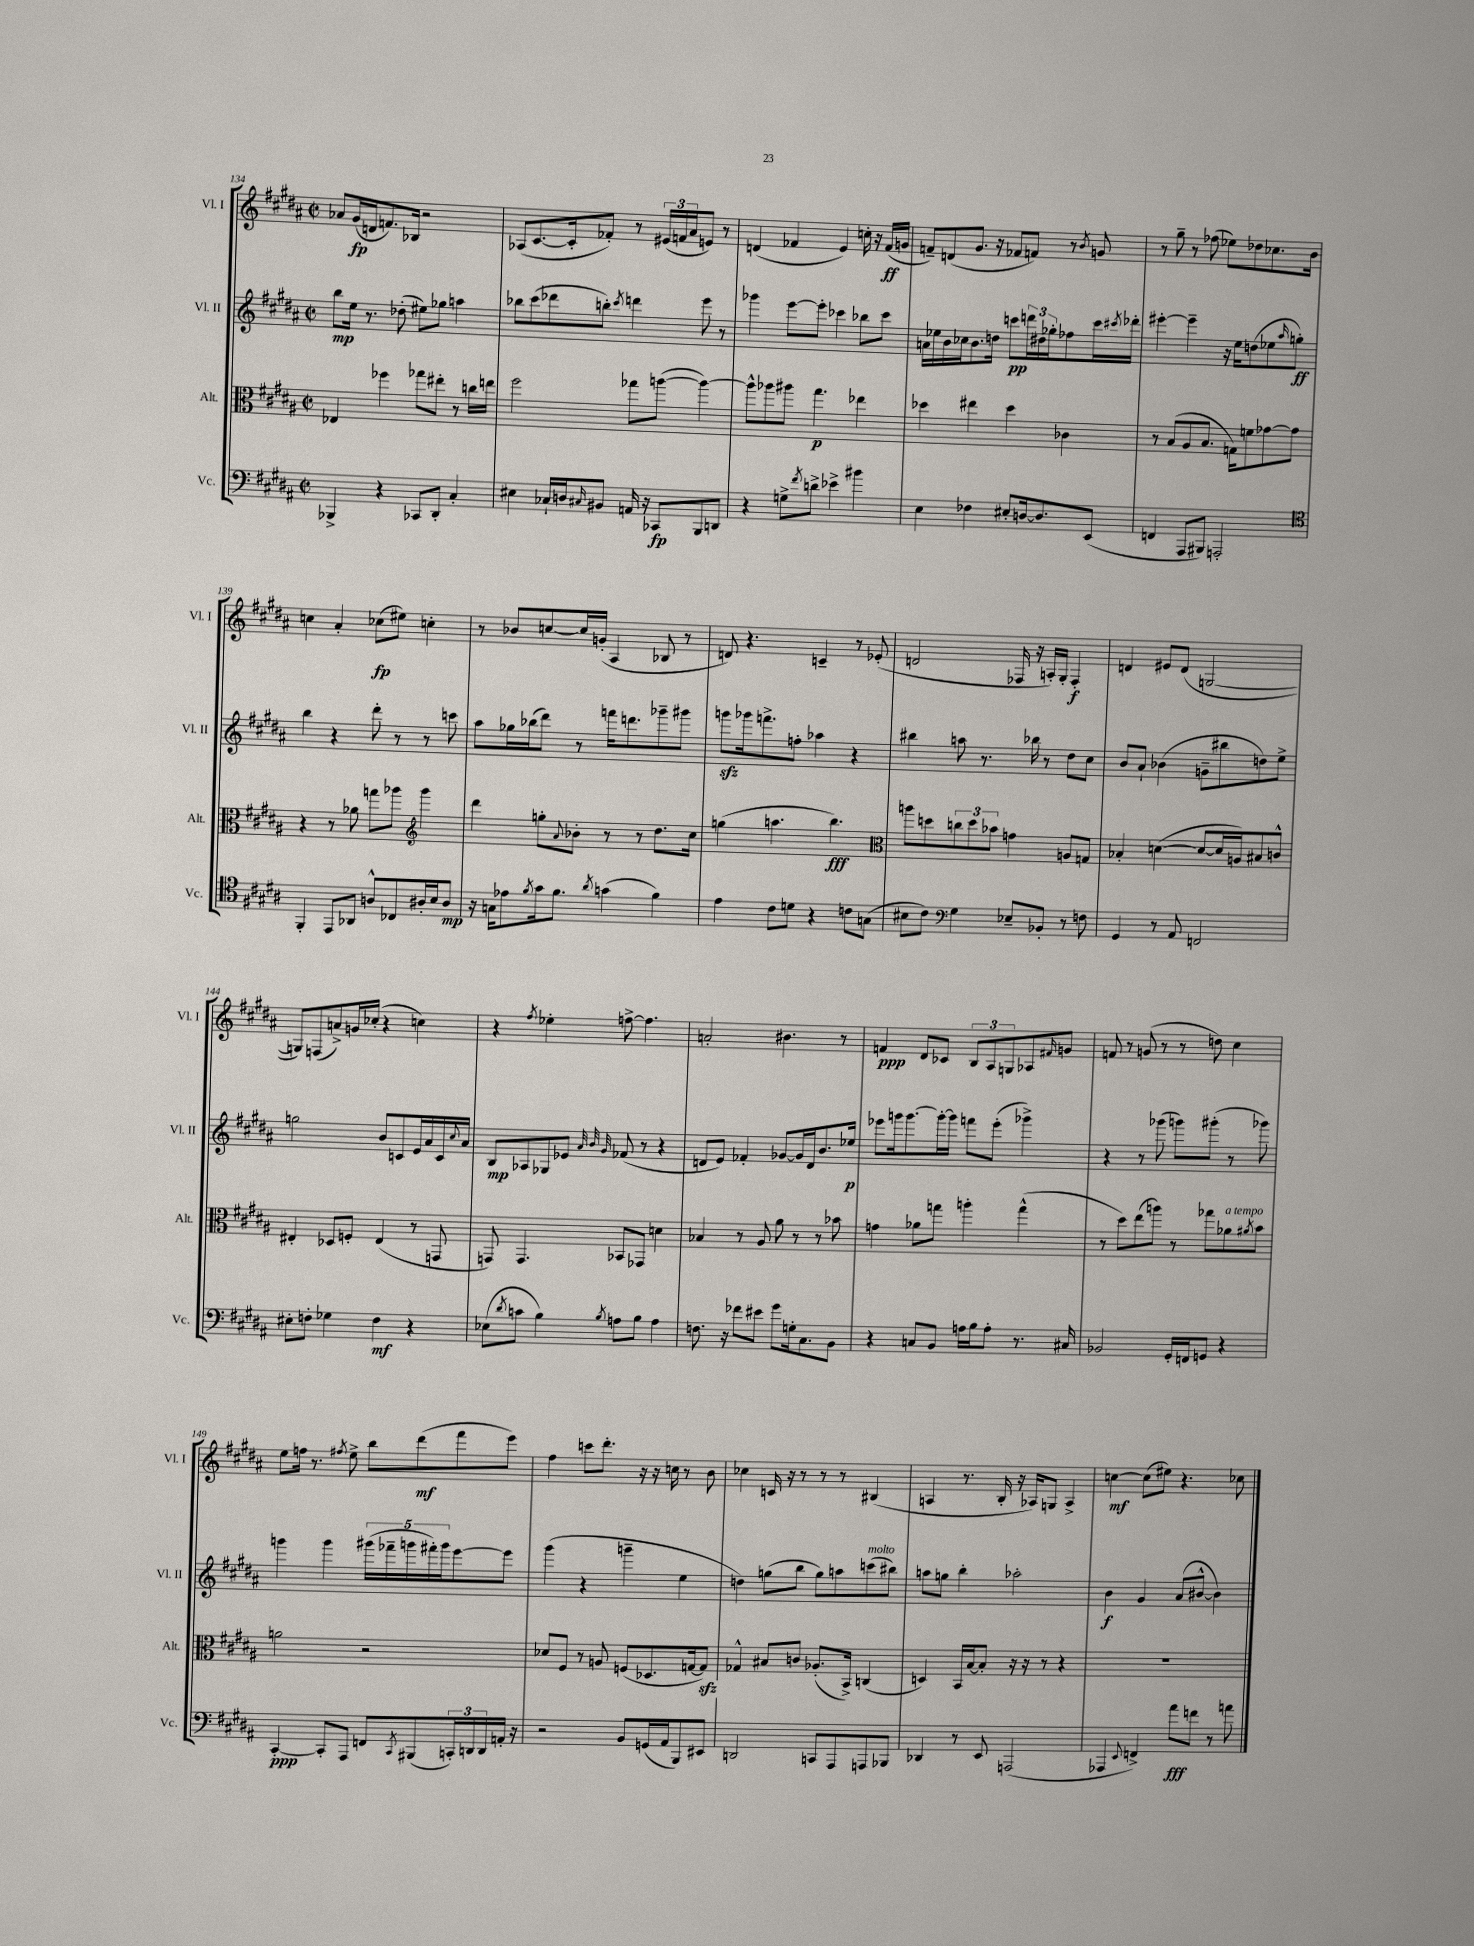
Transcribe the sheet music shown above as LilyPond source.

<<
\new StaffGroup <<
\new Staff = "s0" \with { instrumentName = "Vl. I" shortInstrumentName = "Vl. I" } {
    \clef treble \key b \major \defaultTimeSignature \time 2/2
    aes'8 gis'16\fp( d'16 f'8.) bes16 r2 |
    aes8( cis'8.~ cis'16-. fes'8-.) r8 \tuplet 3/2 { eis'16( f'16 ais'16 } e'8) r8 |
    d'4( fes'4 e'4) c''16-. r16 fes'16\ff( g'16 |
    f'8--) d'8( gis'8. r16 fes'8 f'8) r8 \acciaccatura { b'8 } g'8 |
    r8 gis''8-- r8 fes''8( ees''8) des''8 ces''8. b'16 |
    c''4 ais'4-. ces''8\fp( eis''8) c''4-. |
    r8 bes'8 c''8~ c''16 g'16-.( ais4 bes8 r8 |
    d'8) r4. c'4-- r8 ees'8-.( |
    d'2 fes16 r16 a16-.) gis16-. fes4-.\f |
    d'4 eis'8 d'8( g2~ |
    g8) f8( a'8->) g'16 ces''16-.( r4 c''4) |
    r4 \acciaccatura { fis''8 } ees''4-. f''8~-> f''4. |
    a'2-. bis'4. r8 |
    f'4\ppp dis'8 ces'8 \tuplet 3/2 { b8 ais8 g8 } aes8 \grace { fis'16 } g'8 |
    f'8 r8 g'8( r8 r8 d''8) cis''4 |
    e''8 f''16 r8. \acciaccatura { fis''8 } e''8-> b''8 dis'''8\mf( fis'''8 e'''8) |
    fis''4 c'''8 dis'''8.-. r16 r16 c''16 r8 b'8 |
    ces''4 c'16 r16 r8 r8 r8 bis4( |
    a4 r8. b16-. r16 aes16) g8 aes4-> |
    c''4~\mf c''8( eis''8) r4. ces''8 \bar "|." |
}
\new Staff = "s1" \with { instrumentName = "Vl. II" shortInstrumentName = "Vl. II" } {
    \clef treble \key b \major \defaultTimeSignature \time 2/2
    b''8\mp e''16 r8. des''8-.( eis''8) ges''8 a''4 |
    bes''8 cis'''8( des'''8 b''8-.) \acciaccatura { cis'''8 } d'''4 e'''8 r8 |
    ges'''4 e'''8~ e'''8-. ces'''4 bes''8 ces'''8 |
    a'16 ees''16 b'16 ces''16 b'8. d''16 c'''8\pp \tuplet 3/2 { d'''16 dis''16 ges''16-. } fes''8 c'''16 \acciaccatura { cis'''8 } des'''16-. |
    eis'''4~-. eis'''4-- r16 e''16 d''8( ees''8 \grace { ais''16 } g''8-.\ff) |
    b''4 r4 dis'''8-. r8 r8 c'''8 |
    ais''8 ges''16 bes''16( dis'''8) r8 f'''16 d'''8. ges'''8-- gis'''8 |
    g'''8\sfz ges'''16 f'''8.-> f''8-. aes''4 r4 |
    bis''4 a''8 r8. bes''16 r8 dis''8 cis''8 |
    b'8 ais'8-! bes'4( g'8-- bis''8 d''8) e''8-> |
    g''2 b'8 c'8 e'16 ais'16 c'16 \appoggiatura { cis''8 } ais'16 |
    b8\mp aes8 ges8 ees'8 \grace { ais'32 b'32 gis'32 } fes'8( r8 r4 |
    d'8 e'8) fes'4-. ges'8~ ges'16 d'16 b'8. ees''16\p |
    ees'''8 g'''16 g'''8.~ g'''16~-. g'''16 f'''8 ees'''8-.( ges'''4->) |
    r4 r8 ges'''8( g'''8) gis'''8-.( r8 ges'''8) |
    g'''4 g'''4 \tuplet 5/4 { gis'''16( fes'''16-- g'''16 fis'''16-.) g'''16 } e'''8~ e'''8 |
    gis'''4( r4 g'''4-- e''4 |
    d''4) g''8( b''8 g''8) a''8 c'''8^\markup { \italic "molto" }( bis''8) |
    a''8 g''8 b''4-. aes''2-. |
    b'4\f gis'4 ais'8( bis'8~-^ bis'4) \bar "|." |
}
\new Staff = "s2" \with { instrumentName = "Alt." shortInstrumentName = "Alt." } {
    \clef alto \key b \major \defaultTimeSignature \time 2/2
    ees4 fes''4 ges''8 eis''8-. r8 c''16 e''16 |
    fis''2 ges''8 a''8~( a''4~) |
    a''8-^ aes''8 ais''8 gis''4.\p ees''4 |
    des''4 eis''4 des''4 ces'4 |
    r8 b8( ais8 b8. g16) f'8 ges'8~ ges'8 |
    r4 r8 aes'8 g''8 aes''8 \clef treble gis'''4 |
    dis'''4 g''8-. \appoggiatura { ais'8 } bes'8-. r8 r8 dis''8. cis''16 |
    g''4( a''4. b''4.\fff) |
    \clef alto a''8 d''8 \tuplet 3/2 { c''8 d''8 bes'8 } g'4 a8 g8 |
    bes4-. d'4~( d'8~ d'16 a16) bis8 c'8-^ |
    eis4-. des8 f8-. eis4( r8 g,8 |
    g,8) g,4. bes,8 ges,8 d'4 |
    bes4 r8 ais8 ais'8 r8 r8 bes'8 |
    g'4 aes'8 g''8 a''4-. g''4-^( |
    r8 dis''8) e''8( a''8) r8 ges''8 aes'8^\markup { \italic "a tempo" } \acciaccatura { ais'8 } b'8 |
    a'2 r2 |
    des'8 fis8 r8 a8 f8( des8. g16~ g8\sfz) |
    ges4-^ bis8 c'8 aes8.-.( b,16->) c4( |
    d4) b,16 b16~ b8-. r16 r16 r8 r4 |
    R1 \bar "|." |
}
\new Staff = "s3" \with { instrumentName = "Vc." shortInstrumentName = "Vc." } {
    \clef bass \key b \major \defaultTimeSignature \time 2/2
    bes,,4-> r4 ces,8 dis,8-. cis4-. |
    eis4 ces16-! d16 \grace { cis16 } bis,8 a,16 r16 ces,8\fp b,,8 d,8 |
    r4 g8-> \acciaccatura { fis'8 } d'8-> ees'4-> bis'4 |
    e4 fes4 eis8-. d16~ d8. e,8( |
    f,4 ais,,8 bis,,8) a,,2-. |
    \clef tenor fis,4-. e,8 aes,8 a8-^ ces8 ais16-. b16 ais8\mp |
    r16 g16 ees'8 \acciaccatura { fis'8 } gis'16 fis'8. \acciaccatura { ais'8 } g'4( fis'4) |
    e'4 cis'8 d'8 r4 c'8 g8( |
    bis8 cis'8) \clef bass gis4 ees8-- bes,8-. r8 f8 |
    gis,4 r8 ais,8 f,2 |
    eis8-. f8-. ges4 f4\mf r4 |
    ees8( \acciaccatura { dis'8 } c'8 b4) \acciaccatura { b8 } a8 b8 a4 |
    f8. r16 fes'8 eis'8 gis'8 g16-. cis8. b,8 |
    r4 c8 b,8 a16 b16 a8-. r8. cis16 |
    bes,2 gis,16-. f,16 g,8 r4 |
    cis,4~-.\ppp cis,8-. ais,,8 f,8 \acciaccatura { cis,8 } bis,,8( \tuplet 3/2 { c,16-.) d,16 d,16 } a,16-. r16 |
    r2 b,8 g,16( ais,16 b,,8) eis,8 |
    d,2 c,8 ais,,8 a,,8 bes,,8 |
    des,4 r8 e,8 a,,2( |
    aes,,4 \appoggiatura { e,8 } f,4->) ais'8\fff f'8 r8 a'8 \bar "|." |
}
>>
>>
\layout { \context { \Score currentBarNumber = #134 } }
